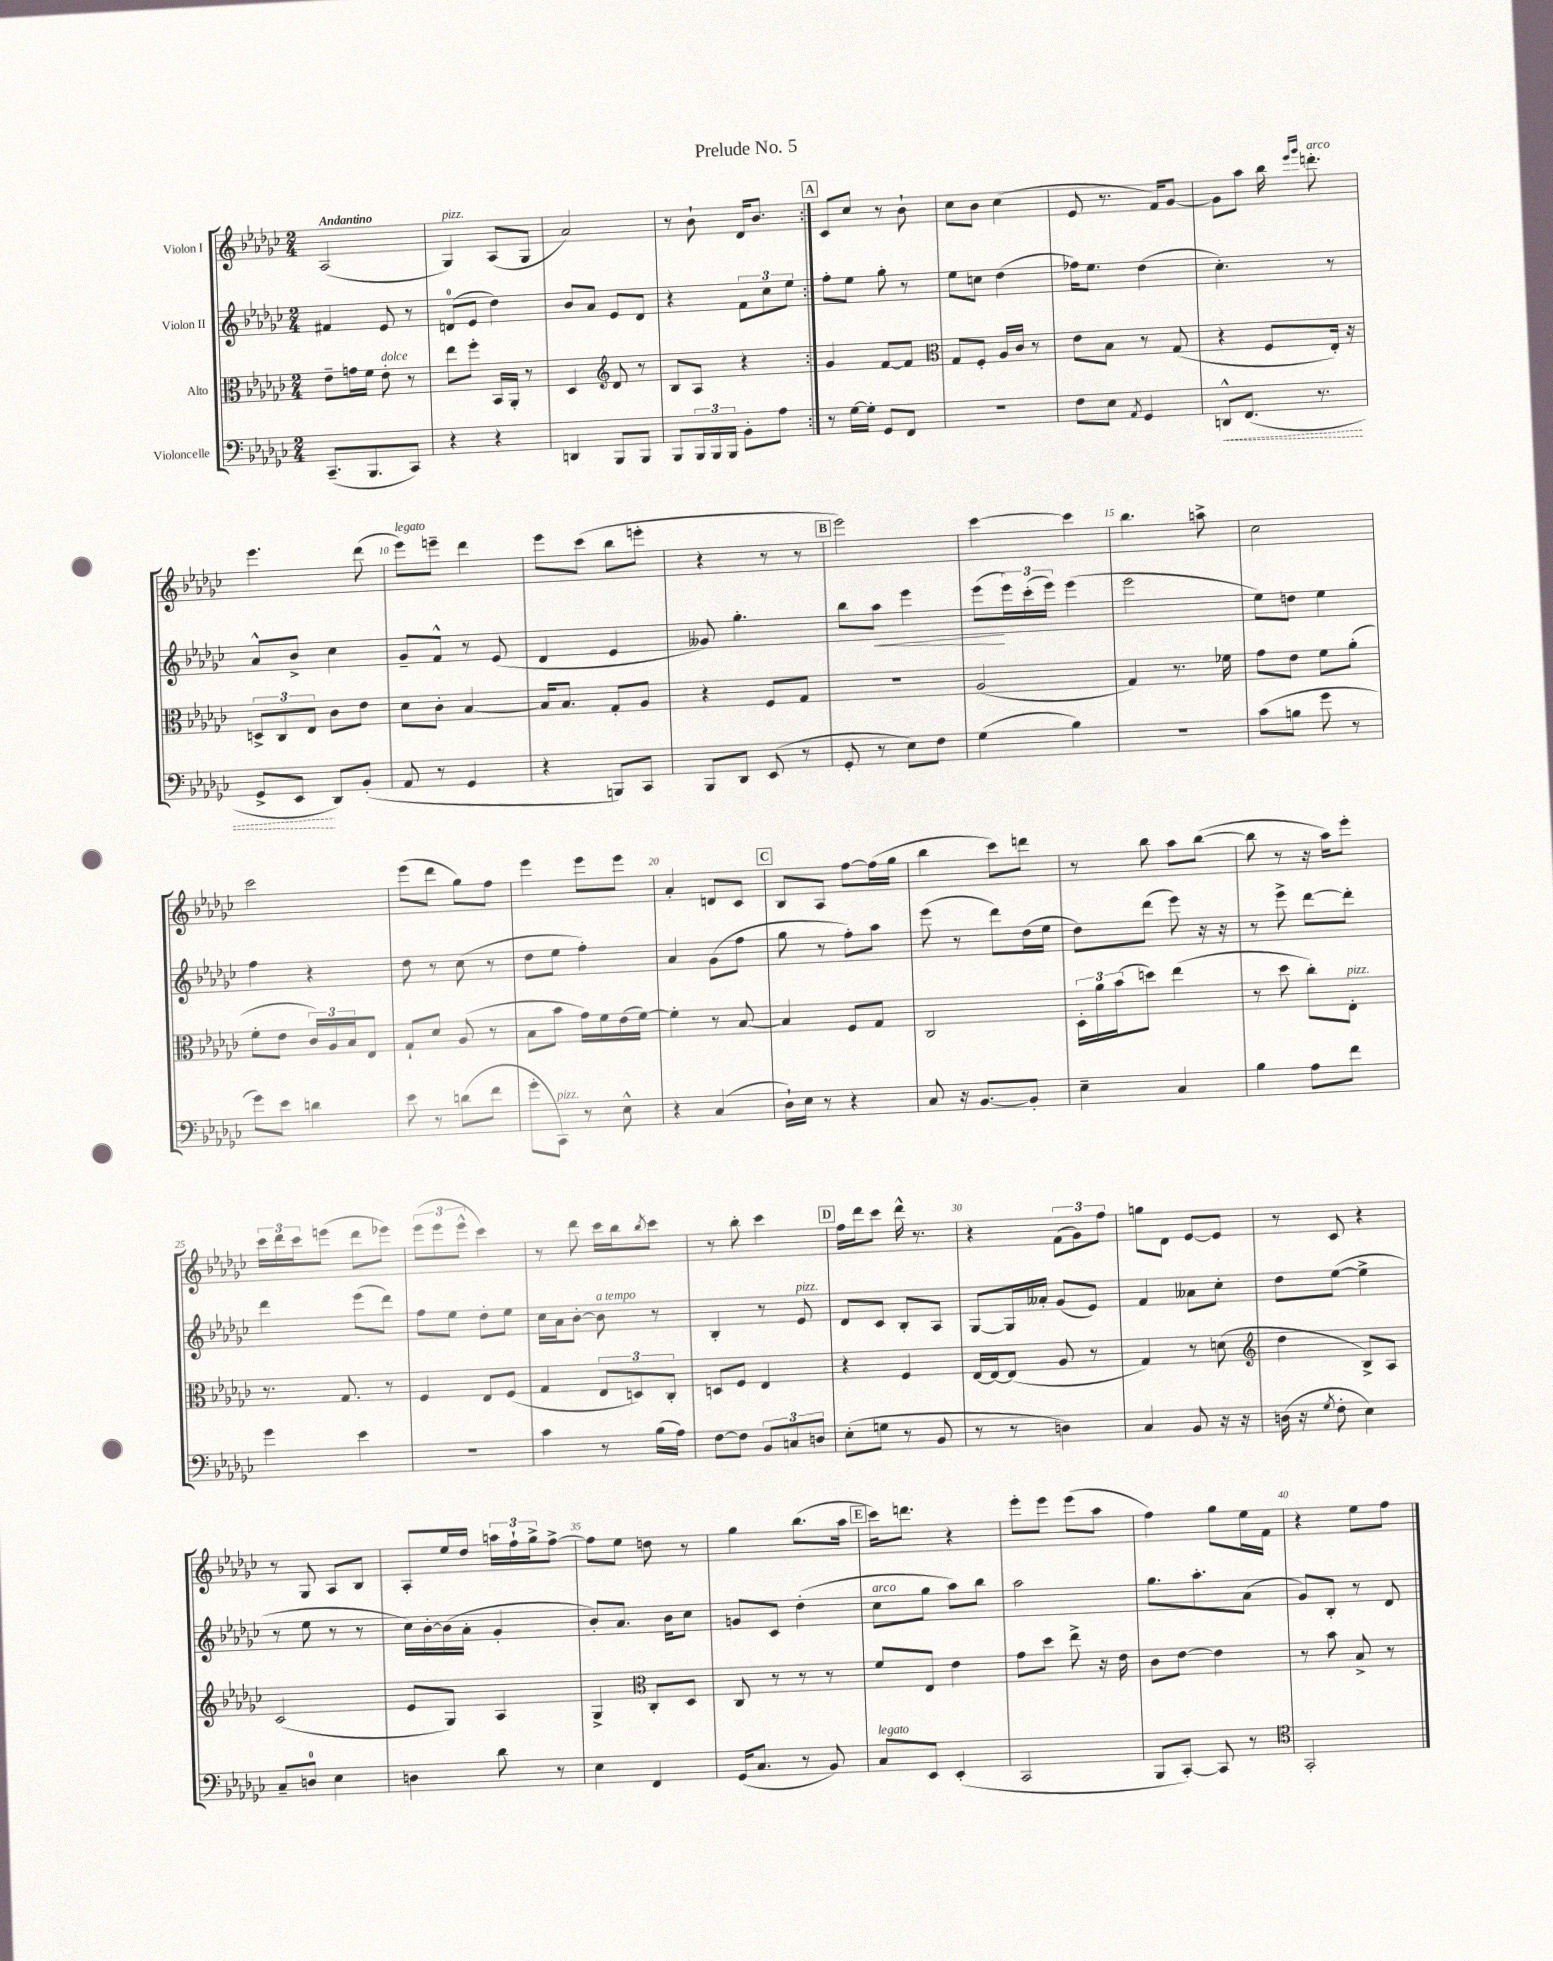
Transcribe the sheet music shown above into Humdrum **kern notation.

**kern	**kern	**kern	**kern
*staff4	*staff3	*staff2	*staff1
*clefF4	*clefC3	*clefG2	*clefG2
*k[b-e-a-d-g-c-]	*k[b-e-a-d-g-c-]	*k[b-e-a-d-g-c-]	*k[b-e-a-d-g-c-]
*M2/4	*M2/4	*M2/4	*M2/4
(8.CC-~	8e-~	4f#	(2A-
.	16g	.	.
8.BBB-	16f	.	.
.	8e-'	8e-	.
8CC-)	8r	8r	.
=	=	=	=
4r	8ee-	(8d	4G-)
.	8ff'	8e-	.
4r	16BB-	4dd-)	(8A-
.	16AA-'	.	.
.	8r	.	8G-
=	=	=	=
4DD	4D-	8b-	2a-)
.	.	8a-	.
*	*clefG2	*	*
8BBB-	8d-	8e-	.
8BBB-	8r	8d-	.
=	=	=	=
8BBB-	8B-	4r	8r
24BBB-	8A-	.	8b-`
24BBB-	.	.	.
24BBB-	.	.	.
8BB-'	4r	12f	16d-
.	.	.	8.b-
.	.	12cc-	.
8A-	.	.	.
.	.	12ee-	.
=:|!	=:|!	=:|!	=:|!
8r	4g-	8ff'	8c-
[16G-	.	8ee-	8cc-
16G-']	.	.	.
8GG-	[8f	8gg-'	8r
8FF	8f]	8r	8b-`
=	=	=	=
*	*clefC3	*	*
2r	8G-	8ee-	8cc-
.	8F'	8cc	8b-
.	16A-	(4dd-	(4cc-
.	16c-	.	.
.	8r	.	.
=	=	=	=
8F	8e-	16ff-)	8e-
.	.	8.ee-	.
8E-	8B-	.	8.r
8qAA-	.	.	.
4GG-	8r	(4dd-	.
.	.	.	16f)
.	(8G-	.	[8g-
=	=	=	=
8DD^^	4r	4.cc-')	8g-]
(8.FF	.	.	8aa-
.	8F	.	16bb-
.	.	.	16qqeee-
.	.	.	16qqggg-
8.r	.	.	8.ddd'
.	16E-')	8r	.
.	16r	.	.
=	=	=	=
8GG-^	12D^	8a-^^	4.eee-
.	12C-	.	.
8EE-	.	8b-^	.
.	12E-	.	.
8DD-)	8c-	4cc-	.
(8BB-'	8e-	.	(8ddd-
=	=	=	=
8AA-	8d-	8g-~	8eee-)
8r	8c-'	8f^^	8eee~
4GG-	[4B-	8r	4ddd-
.	.	(8e-	.
=	=	=	=
4r	16B-]	4d-	8eee-
.	8.B-	.	.
.	.	.	(8ccc-
8BBB)	8G-'	4e-	8bb-
8CC-	8A-	.	8eee'
=	=	=	=
8BBB-	4r	8g--)	4r
8DD-	.	4.gg-'	.
(8EE-	8F	.	8r
8r	8G-	.	8r
=	=	=	=
8GG-'	2r	8bb-	2eee-)
8r	.	8aa-	.
8E-)	.	4eee-	.
8F	.	.	.
=	=	=	=
(4G-	(2A-	(8eee-	[4ccc-
.	.	24eee-)	.
.	.	(24ccc-'	.
.	.	24eee-)	.
4B-)	.	(4eee-	4ccc-]
=	=	=	=
2r	4G-)	2eee-	4.bb-
.	8.r	.	.
.	.	.	8aa^
.	16f-	.	.
=	=	=	=
(8c-	8g-	8ee-)	2cc-
8B	8e-	8dd	.
8g-	8f	4ee-	.
8r	(8a-'	.	.
=	=	=	=
8g-)	8f'	4ff	2ccc-
8e-	8e-	.	.
4d	24c-)	4r	.
.	24A-	.	.
.	24B-	.	.
.	8E-	.	.
=	=	=	=
8e-	8G-`	8dd-	(8eee-
8r	8d-	8r	8ddd-
(8d	(8A-	(8cc-	8gg-)
8f	8r	8r	8ff
=	=	=	=
8g-'	8B-	8dd-	4eee-
8CC-)	8b-	8ee-	.
8r	16g-)	4ff')	8eee-
.	16f	.	.
8E-^^	(16e-	.	8eee-
.	[16f)	.	.
=	=	=	=
4r	4f']	4a-	4a-'
(4C-	8r	(8g-	8d
.	[8B-	8ff	8c-
=	=	=	=
16D-`)	4B-]	8gg-	8B-
16E-	.	.	.
8r	.	8r	8A-
4r	8F	8ff')	[8ff
.	8G-	8aa-	(16ff]
.	.	.	16gg-
=	=	=	=
8C-	2C-	(8eee-	4bb-
16r	.	8r	.
[8.BB-	.	.	.
.	.	8ddd-)	8ccc-)
8BB-']	.	(16dd-	8ddd
.	.	16ee-	.
=	=	=	=
4E-~	24D-'	8dd-)	8r
.	24a-	.	.
.	(24b-	.	.
.	8dd)	(8ddd-	8bb-
4C-	(4ee-	8eee-)	8aa-
.	.	16r	([8bb-
.	.	16r	.
=	=	=	=
4B-	8r	8r	8bb-]
.	8dd-	8eee-^	8r
8A-	8cc-')	[8ddd-	16r
.	.	.	16aa-)
8f	8E-'	8ddd-']	8eee-'
=	=	=	=
4g-	8.r	4ddd-	24ccc-
.	.	.	24ddd-
.	.	.	24ccc-
.	.	.	(8eee
.	8.G-	.	.
4e-	.	(8eee-	8ddd-
.	8r	8ddd-)	8eee-)
=	=	=	=
2r	4F	8ff	(12eee-
.	.	.	12eee-
.	.	8ee-	.
.	.	.	12eee-^^
.	8E-	8dd-'	4ccc-)
.	(8F	8ee-	.
=	=	=	=
4c-	4G-	16cc-	8r
.	.	16a-	.
.	.	[8b-'	8ddd-
8r	12E-	8b-]	16ccc-
.	.	.	16bb-
.	12D)	.	.
.	.	.	8qbb-
(16B-	.	8r	8ccc-
.	12C-'	.	.
16A-)	.	.	.
=	=	=	=
[8F	8D	4B-'	8r
8F]	8F	.	8bb-'
12BB-	4E-	8r	4ccc-
12C	.	.	.
.	.	8e-	.
12D	.	.	.
=	=	=	=
(8E-'	4r	8d-	16ff
.	.	.	16ddd-
8G	.	8c-	8ccc-
8r	4F	8B-'	16ddd-^^
.	.	.	8.r
8BB-	.	8A-	.
=	=	=	=
8r	[16E-	[8G-	4r
.	16E-_	.	.
8r	(8E-]	16G-]	.
.	.	16a--'	.
4D)	8A-	(8g-	(12f
.	.	.	12g-)
.	8r	8e-)	.
.	.	.	12ff
=	=	=	=
4C-	4G-)	4f	8gg
.	.	.	8d-
8BB-	8r	8a--	[8e-
16r	(8d	8cc-'	8e-]
16r	.	.	.
=	=	=	=
*	*clefG2	*	*
(16D	4dd-	8dd-	8r
16r	.	.	.
8qG-	.	.	.
8F'	.	([8ee-	8c-
4E-)	8B-^)	4ee-^]	4r
.	8A-	.	.
=	=	=	=
8C-~	(2c-	8r	8r
8D	.	8ee-	8G-
4E-	.	8r	8A-
.	.	8r	8B-
=	=	=	=
4D	8e-	16cc-)	8A-'
.	.	[16b-'	.
.	8G-)	(16b-]	16ee-
.	.	16a-'	16dd-
8d-	4A-	4g-'	24aa
.	.	.	24ff`
.	.	.	24gg-^
8r	.	.	[8ff^
=	=	=	=
4E-	4G-^	8b-')	8ff]
.	.	8.a-	8ee-
*	*clefC3	*	*
4FF	8C-'	.	8dd
.	.	16b-	.
.	8D-	8cc-	8r
=	=	=	=
(16GG-	8C-	8g	4gg-
8.C-	.	.	.
.	8r	8c-	.
8r	8r	(4dd-'	(8.bb-
8BB-)	8r	.	.
.	.	.	16aa-
=	=	=	=
8C-	8f	8cc-	16ccc-)
.	.	.	8.ddd
8EE-	8E-	8gg-	.
(4EE-'	4e-	8aa-)	4r
.	.	8bb-	.
=	=	=	=
2CC-	8g-	2aa-	8eee-'
.	8dd-	.	8eee-
.	8ee-^	.	(8eee-
.	16r	.	8aa-
.	16e-	.	.
=	=	=	=
8BBB-	8c-	8.gg-	4ff)
[8CC-')	[8e-	.	.
.	.	8.aa-'	.
8CC-]	4e-]	.	8gg-
8r	.	(8a-	16ee-
.	.	.	16f
=	=	=	=
*clefC4	*	*	*
2GG-'	8r	8g-)	4r
.	8b-	8B-'	.
.	8B-^	8r	8ee-
.	8r	8d-	8ff
==	==	==	==
*-	*-	*-	*-
